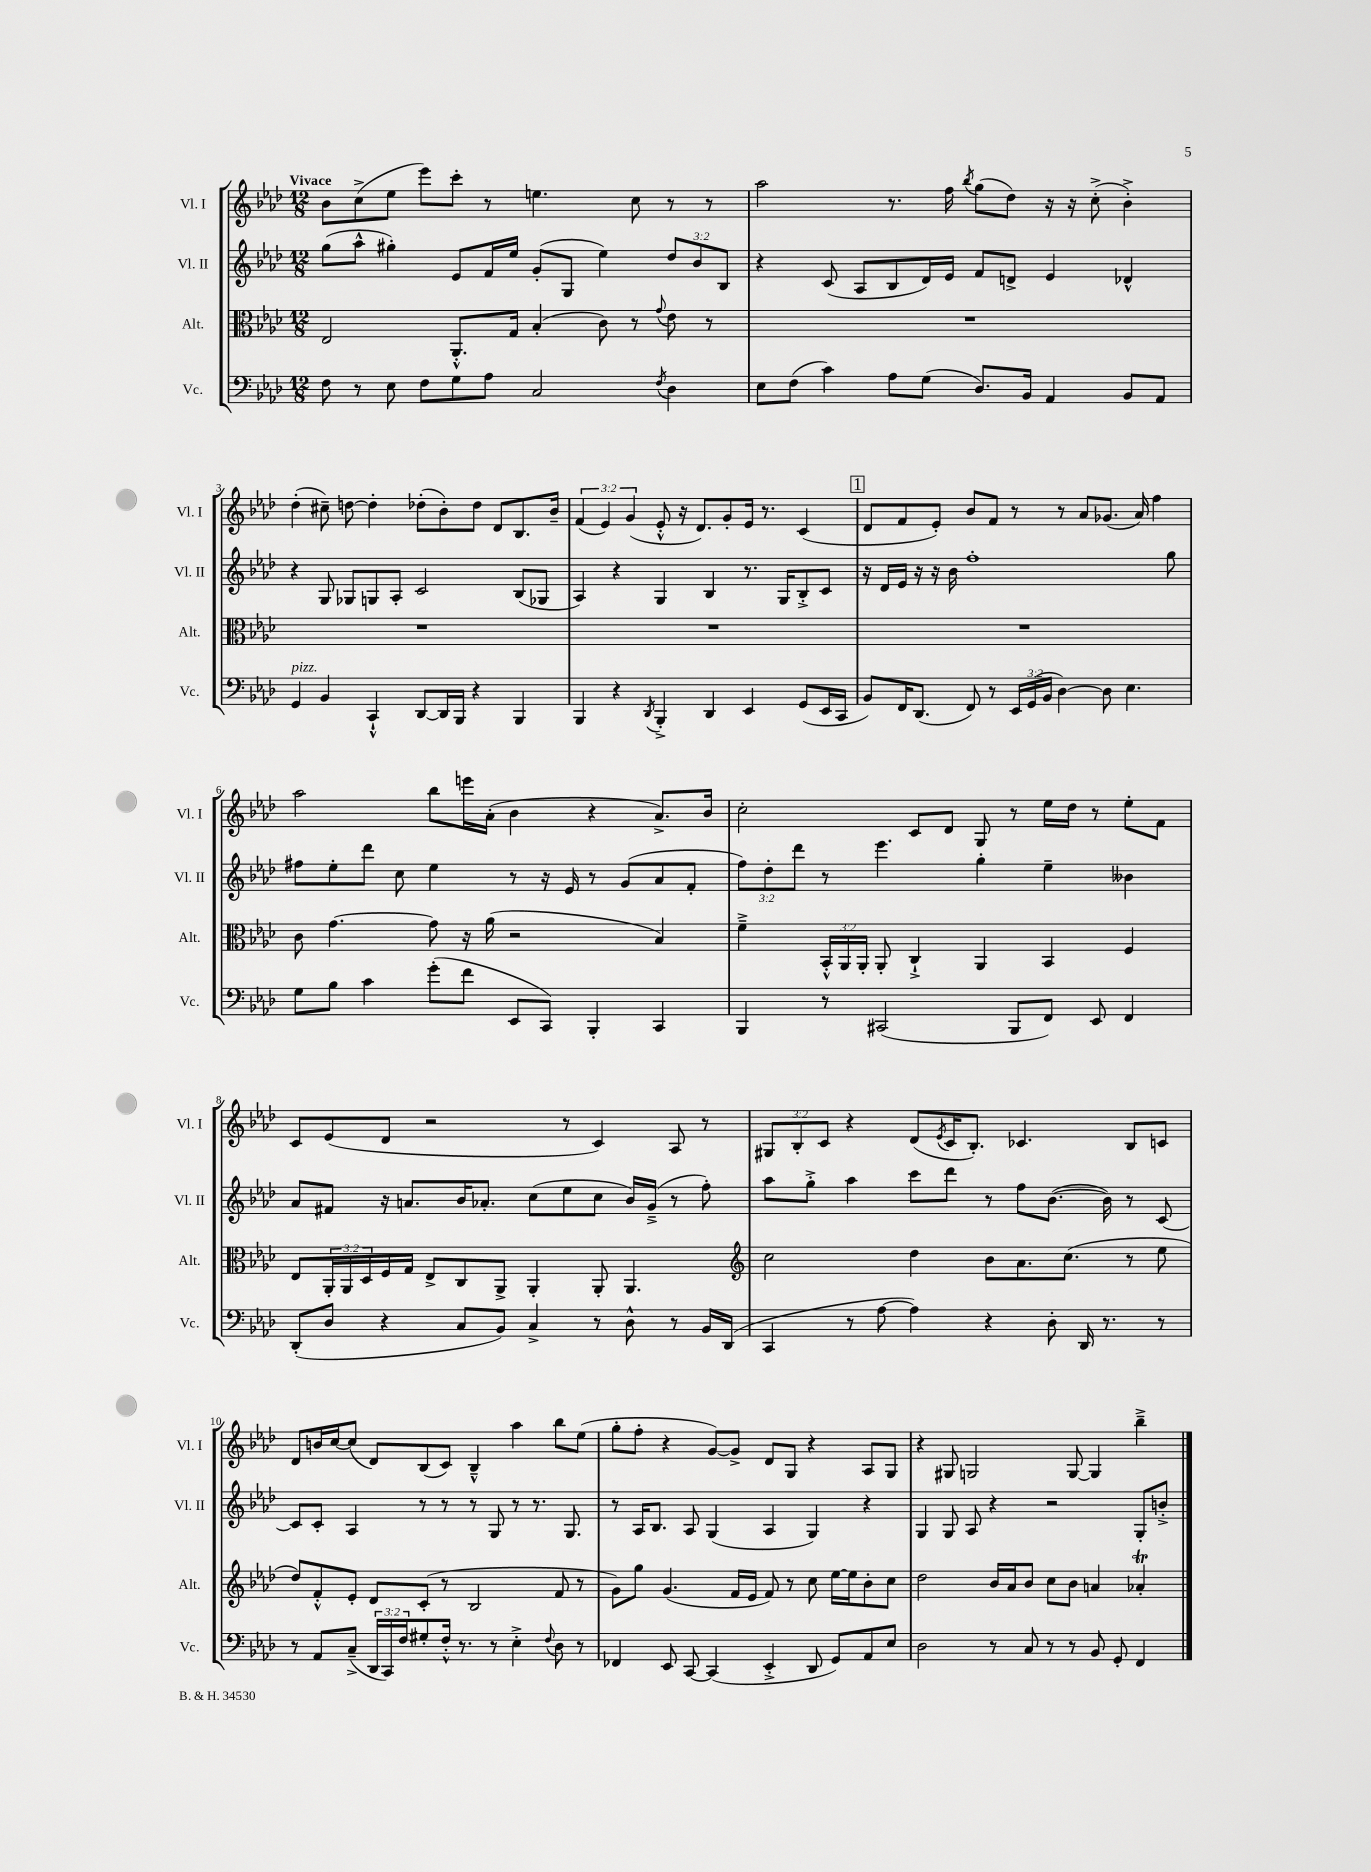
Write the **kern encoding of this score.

**kern	**kern	**kern	**kern
*staff4	*staff3	*staff2	*staff1
*clefF4	*clefC3	*clefG2	*clefG2
*k[b-e-a-d-]	*k[b-e-a-d-]	*k[b-e-a-d-]	*k[b-e-a-d-]
*M12/8	*M12/8	*M12/8	*M12/8
8F	2E-	(8gg	8b-
8r	.	8aa-^^	(8cc^
8E-	.	4gg#')	8ee-
8F	.	.	8eee-)
8G	8.AA-'^^	8e-	8ccc'
8A-	.	16f	8r
.	16G	16ee-	.
2C	(4B-'	(8g'	4.ee
.	.	8G	.
.	8c)	4ee-)	.
.	8r	.	8cc
8qF	8qqg	.	.
4D-	8e-	12dd-	8r
.	.	12b-	.
.	8r	.	8r
.	.	12B-	.
=	=	=	=
8E-	1.r	4r	2aa-
(8F	.	.	.
4c)	.	(8c	.
.	.	8A-	.
8A-	.	8B-	8.r
(8G	.	16d-)	.
.	.	16e-	16ff
.	.	.	8qbb-
8.D-)	.	8f	(8gg
.	.	8d^	8dd-)
16BB-	.	.	.
4AA-	.	4e-	16r
.	.	.	16r
.	.	.	(8cc'^
8BB-	.	4d-^^	4b-'^)
8AA-	.	.	.
=	=	=	=
4GG	1.r	4r	(4dd-'
4BB-	.	8G	8cc#~)
.	.	8G-	[8dd
4CC`^^	.	8G	4dd']
.	.	8A-'	.
[8DD-	.	2c	(8dd-'
16DD-]	.	.	8b-')
16BBB-	.	.	.
4r	.	.	8dd-
.	.	.	8d-
4BBB-	.	(8B-	8.B-
.	.	8G-	.
.	.	.	16b-~
=	=	=	=
4BBB-	1.r	4A-)	(6f
.	.	.	6e-)
4r	.	4r	.
.	.	.	(6g
8qDD-	.	.	.
4BBB-'^	.	4G	8e-'^^
.	.	.	16r
.	.	.	8.d-)
4DD-	.	4B-	.
.	.	.	8g'
4EE-	.	8.r	16e-
.	.	.	8.r
.	.	16G	.
(8GG	.	8B-'^	(4c
16EE-	.	8c	.
16CC	.	.	.
=	=	=	=
8BB-)	1.r	16r	8d-
.	.	16d-	.
16FF	.	16e-	8f
(8.DD-	.	16r	.
.	.	16r	8e-')
.	.	16b-	.
8FF)	.	1ff'	8b-
8r	.	.	8f
24EE-	.	.	8r
(24GG	.	.	.
24BB-	.	.	.
[4D-)	.	.	8r
.	.	.	8a-
8D-]	.	.	(8.g-
4.E-	.	.	.
.	.	.	16a-)
.	.	.	4ff
.	.	8gg	.
=	=	=	=
8G	8c	8ff#	2aa-
8B-	[4.g	8ee-'	.
4c	.	8ddd-	.
.	.	8cc	.
(8g'	8g]	4ee-	8bb-
8f	16r	.	16eee
.	(16a-	.	(16a-'
8EE-	2r	8r	4b-
8CC)	.	16r	.
.	.	16e-	.
4BBB-'	.	8r	4r
.	.	(8g	.
4CC	4B-)	8a-	8.a-^)
.	.	8f'	.
.	.	.	16b-
=	=	=	=
4BBB-	4f~^	12ff)	2cc'
.	.	12dd-'	.
.	.	12ddd-	.
8r	24BB-'^^	8r	.
.	24AA-	.	.
.	24AA-'	.	.
(2CC#	8AA-'	4.eee-	.
.	4C`^	.	8c
.	.	.	8d-
.	4AA-	4gg'	8G
8BBB-	.	.	8r
8FF)	4BB-	4ee-~	16ee-
.	.	.	16dd-
8EE-	.	.	8r
4FF	4F	4b--	8ee-'
.	.	.	8f
=	=	=	=
(8DD-'	8E-	8a-	8c
8D-	24AA-'	8f#	(8e-
.	24AA-	.	.
.	24D-	.	.
4r	16F	16r	8d-
.	16G	8.a	.
.	8E-^	.	2r
8C	8C	16b-	.
.	.	8.a-'	.
8BB-)	8AA-^	.	.
4C^	4AA-'	(8cc	.
.	.	8ee-	8r
8r	8AA-'	8cc	4c)
8D-^^	4.AA-	16b-)	.
.	.	(16g~^	.
8r	.	8r	8A-
16BB-	.	8ff')	8r
(16DD-	.	.	.
=	=	=	=
*	*clefG2	*	*
4CC	2cc	8aa-	12G#
.	.	.	12B-'
.	.	8gg'^	.
.	.	.	12c
8r	.	4aa-	4r
[8A-	.	.	.
4A-])	4dd-	8ccc	(8d-
.	.	.	8qe-
.	.	8ddd-	16c
.	.	.	8.B-')
4r	8b-	8r	.
.	8.a-	8ff	4.c-
8D-'	.	([8.b-	.
.	(8.cc	.	.
16DD-	.	.	.
8.r	.	16b-])	.
.	8r	8r	8B-
8r	8ee-	[8c	8c
=	=	=	=
8r	8dd-)	8c]	8d-
8AA-	8f'^^	8c'	16b
.	.	.	[16cc
(8C~^	8e-'	4A-	(8cc]
24DD-	8d-	.	8d-)
24CC)	.	.	.
24F	.	.	.
8G#'	(8c'	8r	(8B-
16F'^^	8r	8r	8c)
8.r	.	.	.
.	2B-	8r	4B-~^^
8r	.	8G	.
4E-'^	.	8r	4aa-
.	.	8.r	.
8qqF	.	.	.
8D-	8f	.	8bb-
.	.	8.G	.
8r	8r	.	(8ee-
=	=	=	=
4FF-	8g)	8r	8gg'
.	8gg	16A-	8ff'
.	.	8.B-	.
8EE-	(4.g	.	4r
[8CC	.	8A-	.
(4CC]	.	(4G	[8g)
.	16f	.	8g^]
.	16e-	.	.
4EE-'^	8f)	4A-	8d-
.	8r	.	8G
8DD-	8cc	4G)	4r
8GG)	[16ee-	.	.
.	16ee-]	.	.
8AA-	8b-'	4r	8A-
8E-	8cc	.	8G
=	=	=	=
2D-	2dd-	4G	4r
.	.	8G	8G#
.	.	8A-	2G
8r	16b-	4r	.
.	16a-	.	.
8C	8b-	.	.
8r	8cc	2r	.
8r	8b-	.	[8G
8BB-	4a	.	4G]
8GG'	.	.	.
4FF	4a-'	8G'	4bb-~^
.	.	8b'^	.
==	==	==	==
*-	*-	*-	*-
